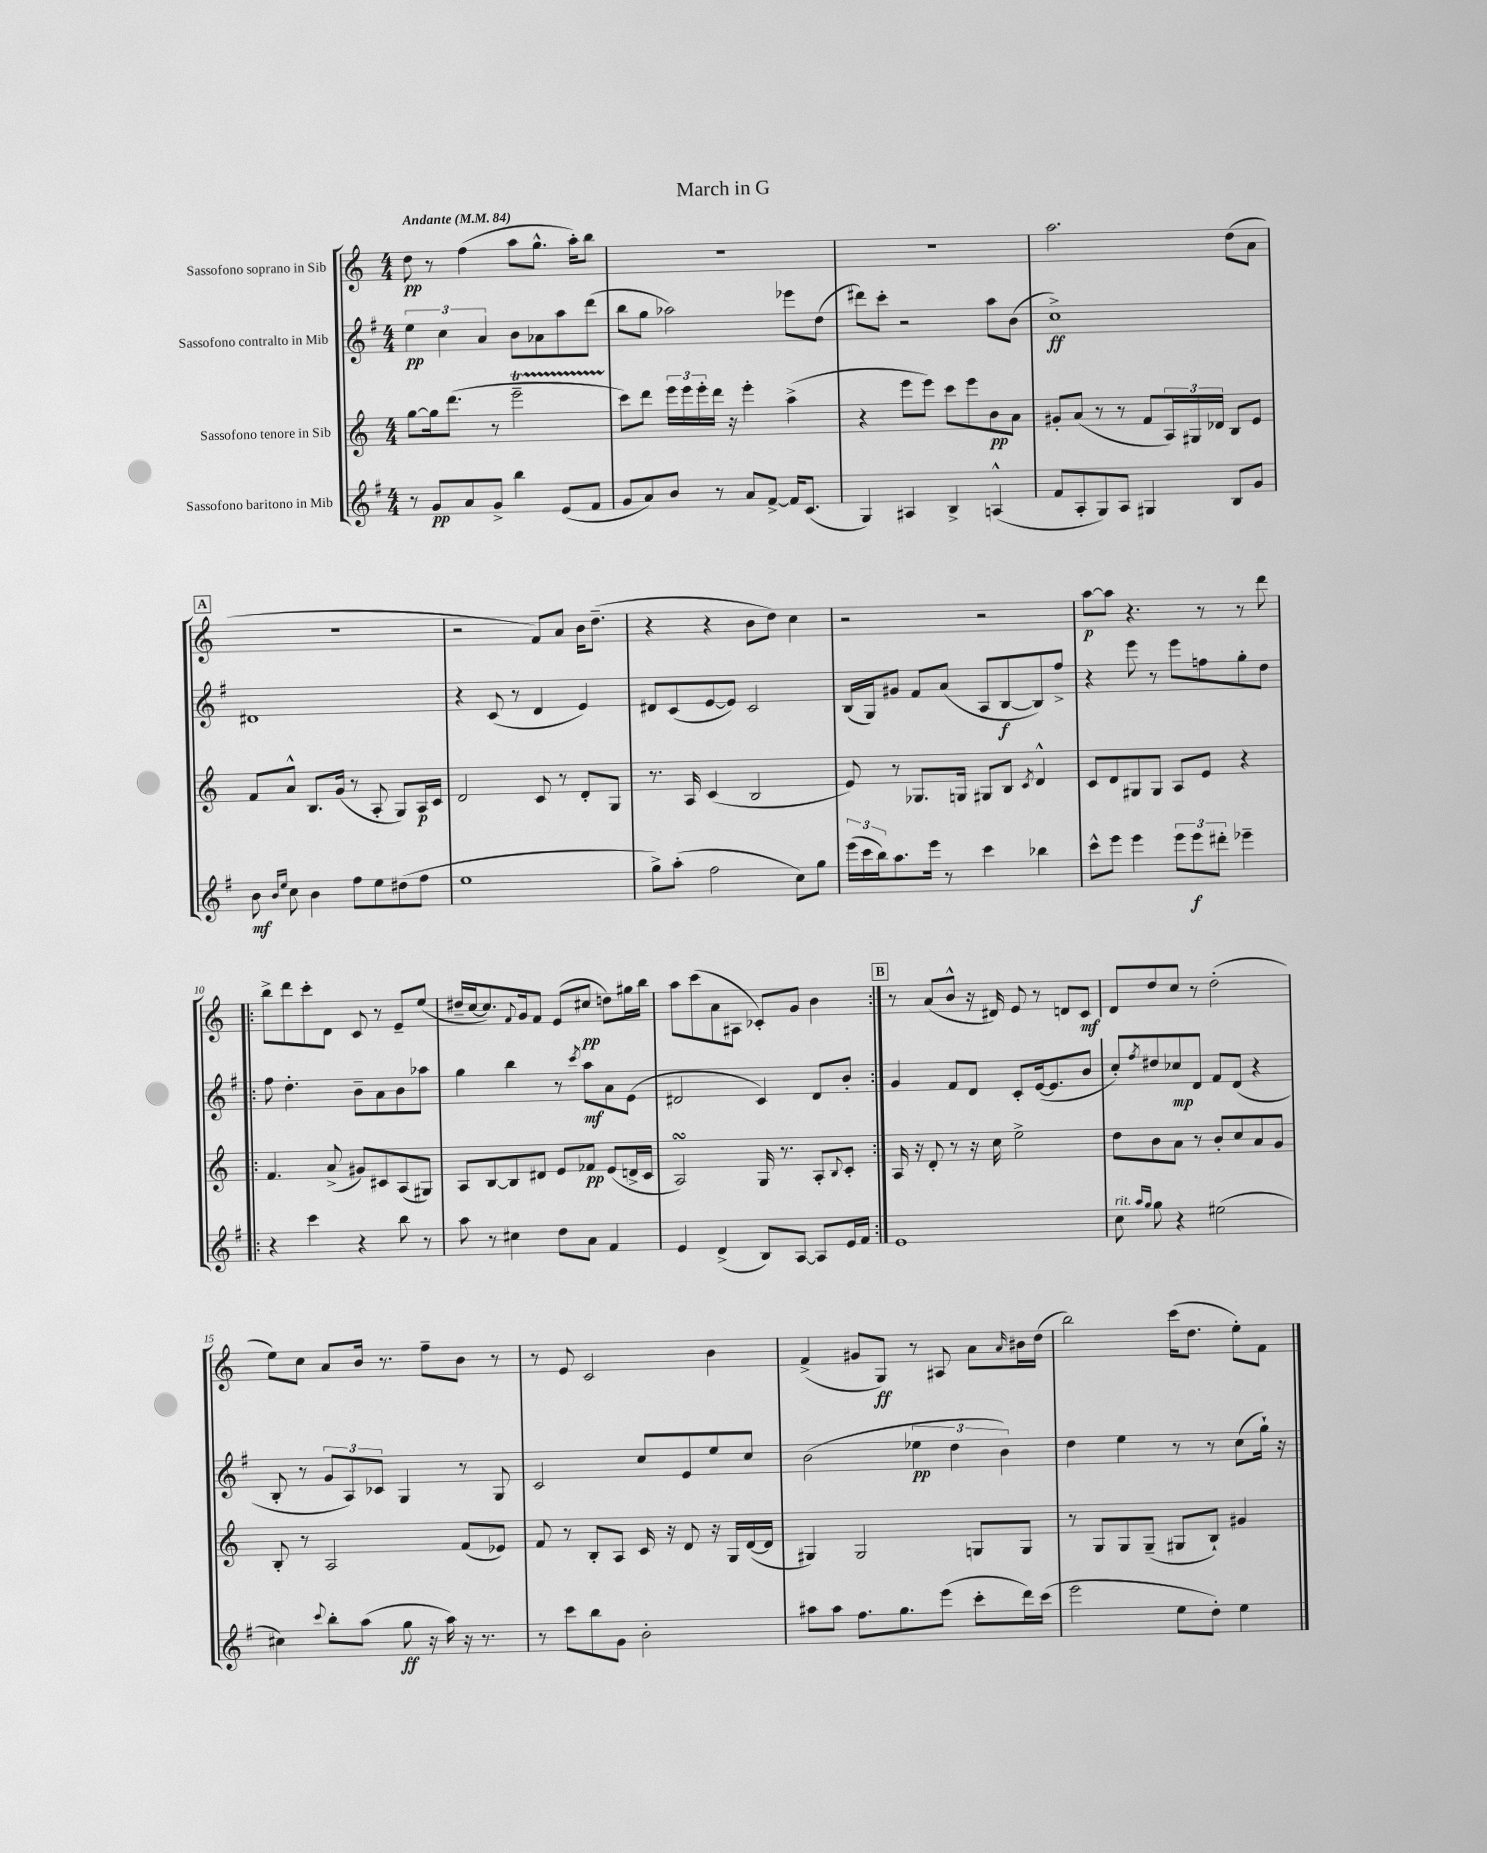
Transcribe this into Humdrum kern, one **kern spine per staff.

**kern	**dynam	**kern	**dynam	**kern	**dynam	**kern	**dynam
*part4	*part4	*part3	*part3	*part2	*part2	*part1	*part1
*staff4	*staff4	*staff3	*staff3	*staff2	*staff2	*staff1	*staff1
*I"Sassofono baritono in Mib	*	*I"Sassofono tenore in Sib	*	*I"Sassofono contralto in Mib	*	*I"Sassofono soprano in Sib	*
*clefG2	*	*clefG2	*	*clefG2	*	*clefG2	*
*k[f#]	*	*k[]	*	*k[f#]	*	*k[]	*
*M4/4	*	*M4/4	*	*M4/4	*	*M4/4	*
*MM84	*	*MM84	*	*MM84	*	*MM84	*
=1	=1	=1	=1	=1	=1	=1	=1
!	!	!	!	!	!	!LO:TX:a:B:t=Andante	!
8r	.	[8gg\L	.	6ee\	pp	8dd\	pp
8g/L	pp	16gg\k]	.	.	.	8r	.
.	.	.	.	6cc\	.	.	.
.	.	(8.ddd\J	.	.	.	.	.
8a/	.	.	.	.	.	(4ff\	.
.	.	.	.	6a/	.	.	.
8g^/J	.	8r	.	.	.	.	.
4bb\	.	2eeet~\	.	8b\L	.	8aa\L	.
.	.	.	.	8a-X\	.	8.gg^^\J	.
(8e/L	.	.	.	8aa\	.	.	.
.	.	.	.	.	.	16aa'\KL)	.
8f#/J	.	.	.	(8ddd\J	.	8bb\J	.
=2	=2	=2	=2	=2	=2	=2	=2
8g/L	.	8ccc\L)	.	8bb\L	.	1r	.
8a/)	.	8ddd\J	.	8gg\J	.	.	.
8b/J	.	24eee\LL	.	2aa-X\)	.	.	.
.	.	24eee\	.	.	.	.	.
.	.	24eee'\	.	.	.	.	.
8r	.	16ddd\JJ	.	.	.	.	.
.	.	16r	.	.	.	.	.
8a/L	.	4eee'\	.	.	.	.	.
[8f#^/J	.	.	.	.	.	.	.
16f#/KL]	.	(4aa^\	.	8eee-X\L	.	.	.
(8.c/J	.	.	.	.	.	.	.
.	.	.	.	(8dd\J	.	.	.
=3	=3	=3	=3	=3	=3	=3	=3
4G/)	.	4r	.	8ddd#X\L)	.	1r	.
.	.	.	.	8ccc'\J	.	.	.
4A#X/	.	8eee\L	.	2r	.	.	.
.	.	8eee\J)	.	.	.	.	.
4B^/	.	8ccc\L	.	.	.	.	.
.	.	8eee\	.	.	.	.	.
(4An^^/	.	8b\	pp	8aa\L	.	.	.
.	.	8a\J	.	(8b\J	.	.	.
=4	=4	=4	=4	=4	=4	=4	=4
8f#/L	.	8g#X'/L	.	1cc^)	ff	2.aa\	.
8A'/	.	(8a/J	.	.	.	.	.
8G/)	.	8r	.	.	.	.	.
8A/J	.	8r	.	.	.	.	.
4G#X/	.	8f/L	.	.	.	.	.
.	.	24A/L)	.	.	.	.	.
.	.	24G#X/	.	.	.	.	.
.	.	24d-X/JJ	.	.	.	.	.
8B/L	.	8B/L	.	.	.	(8dd\L	.
8g/J	.	8e/J	.	.	.	8a\J	.
!!LO:LB:g=z
!!LO:REH:place=s1:t=A
=5	=5	=5	=5	=5	=5	=5	=5
8b\	mf	8f/L	.	1d#X	.	1r	.
16qqb/LL	.	.	.	.	.	.	.
16qqee/JJ	.	.	.	.	.	.	.
8cc\	.	8a^^/J	.	.	.	.	.
4b\	.	8.B/L	.	.	.	.	.
.	.	(16g/Jk	.	.	.	.	.
8ff#\L	.	8r	.	.	.	.	.
8ee\	.	8A'/	.	.	.	.	.
(8dd#X\	.	8G/L)	.	.	.	.	.
8ff#\J	.	16A/L	p	.	.	.	.
.	.	16c/JJ	.	.	.	.	.
=6	=6	=6	=6	=6	=6	=6	=6
1ee	.	2d/	.	4r	.	2r	.
.	.	.	.	(8c/	.	.	.
.	.	.	.	8r	.	.	.
.	.	8c/	.	4d/	.	8f/L)	.
.	.	8r	.	.	.	8a/J	.
.	.	8d'/L	.	4e/)	.	16b\KL	.
.	.	.	.	.	.	(8.dd~\J	.
.	.	8G/J	.	.	.	.	.
=7	=7	=7	=7	=7	=7	=7	=7
8gg^\L)	.	8.r	.	8d#X/L	.	4r	.
(8aa'\J	.	.	.	(8c/	.	.	.
.	.	16A/	.	.	.	.	.
2ff#\	.	(4c/	.	[8e/	.	4r	.
.	.	.	.	8e/J])	.	.	.
.	.	2B/	.	2c/	.	8b\L	.
.	.	.	.	.	.	8dd\J)	.
8cc\L)	.	.	.	.	.	4cc\	.
8gg\J	.	.	.	.	.	.	.
=8	=8	=8	=8	=8	=8	=8	=8
(24eee\LL	.	8e/)	.	(16B/LL	.	2r	.
24ccc\	.	.	.	.	.	.	.
.	.	.	.	16G/J)	.	.	.
24bb\J)	.	.	.	.	.	.	.
8.aa\	.	8r	.	8g#X/J	.	.	.
.	.	8.G-X/L	.	8f#/L	.	.	.
16eee\Jk	.	.	.	.	.	.	.
8r	.	.	.	(8a/J	.	.	.
.	.	16Gn/Jk	.	.	.	.	.
4ccc\	.	8G#X/L	.	8A/L	.	2r	.
.	.	8B/J	.	[8B/	f	.	.
.	.	8qc/	.	.	.	.	.
4bb-X\	.	4d^^/	.	8B/])	.	.	.
.	.	.	.	8ff#^/J	.	.	.
=9	=9	=9	=9	=9	=9	=9	=9
8ccc^^\L	.	8c/L	.	4r	.	[8aa\L	p
8eee\J	.	8d/	.	.	.	8aa\J]	.
4eee\	.	8G#X/	.	8eee\	.	4.r	.
.	.	8G#/J	.	8r	.	.	.
12eee\L	.	8A/L	.	8eee\L	.	.	.
12eee\	f	.	.	.	.	.	.
.	.	8e/J	.	8ffn\	.	8r	.
12ddd#X'\J	.	.	.	.	.	.	.
4eee-X~\	.	4r	.	8gg'\	.	8r	.
.	.	.	.	8dd\J	.	8ddd\	.
!!LO:LB:g=z
=10!|:	=10!|:	=10!|:	=10!|:	=10!|:	=10!|:	=10!|:	=10!|:
4r	.	4.f/	.	8ff#\	.	8bb^\L	.
.	.	.	.	4.dd'\	.	8ddd\	.
4ccc\	.	.	.	.	.	8ccc'\	.
.	.	(8a^/	.	.	.	8d\J	.
4r	.	8g#X/L)	.	8b~\L	.	8c/	.
.	.	8c#X/	.	8a\	.	8r	.
8bb\	.	(8A/	.	8b\	.	8e~/L	.
8r	.	8G#X/J)	.	8aa-X\J	.	(8ee/J	.
=11	=11	=11	=11	=11	=11	=11	=11
8aa\	.	8A/L	.	4gg\	.	16dd#X~/LL	.
.	.	.	.	.	.	[16cc/J	.
8r	.	[8B/	.	.	.	8.cc/])	.
4cc#X\	.	8B/]	.	4bb\	.	.	.
.	.	.	.	.	.	8qqf/	.
.	.	.	.	.	.	16g/k	.
.	.	8d#X/J	.	.	.	8f/J	.
8dd\L	.	8e/L	.	8r	.	(8e/L	.
.	.	.	.	8qccc/	.	.	.
8a\J	.	8f-X/J	pp	8aa\L	mf	8cc#X/J	pp
4f#/	.	(8e/L	.	8a\	.	8ddn\L)	.
.	.	16dn^/L	.	(8e\J	.	16gg#X\L	.
.	.	16c/JJ	.	.	.	16bb\JJ	.
=12	=12	=12	=12	=12	=12	=12	=12
4e/	.	2AsSSS/)	.	2d#X/	.	8aa\L	.
.	.	.	.	.	.	(8ccc\	.
(4d^/	.	.	.	.	.	8a\	.
.	.	.	.	.	.	8A#X\J	.
8B/L)	.	16G/	.	4c/)	.	8c-X'/L)	.
.	.	8.r	.	.	.	.	.
[8A/J	.	.	.	.	.	8g/J	.
8A/L]	.	8A'/L	.	8d#/L	.	4b\	.
.	.	8qqB/	.	.	.	.	.
16e/L	.	8c'/J	.	8b'/J	.	.	.
16f#/JJ	.	.	.	.	.	.	.
!!LO:REH:place=s1:t=B
=13:|!	=13:|!	=13:|!	=13:|!	=13:|!	=13:|!	=13:|!	=13:|!
1e	.	16A/	.	4g/	.	8r	.
.	.	16r	.	.	.	.	.
.	.	8d'/	.	.	.	(8a/L	.
.	.	8r	.	8f#/L	.	8b^^/J	.
.	.	16r	.	8d/J	.	16r	.
.	.	16cc\	.	.	.	16d#X/)	.
.	.	2ee^\	.	8c'/L	.	8e/	.
.	.	.	.	([16e/k	.	8r	.
.	.	.	.	8.e/]	.	.	.
.	.	.	.	.	.	8dn/L	.
.	.	.	.	8b/J	.	8c/J	mf
=14	=14	=14	=14	=14	=14	=14	=14
!LO:TX:a:i:t=rit.	!	!	!	!	!	!	!
8cc\	.	8dd\L	.	8cc'/L)	.	8d/L	.
16qqaa/LL	.	.	.	.	.	.	.
16qqgg/JJ	.	.	.	8qff#/	.	.	.
8gg\	.	8b\	.	8dd#X/	.	8dd/	.
4r	.	8a\J	.	8cc-X/	mp	8cc/J	.
.	.	8r	.	8d/J	.	8r	.
(2ee#X\	.	8b'/L	.	8f#/L	.	(2dd'\	.
.	.	8cc/	.	(8d/J	.	.	.
.	.	8a/	.	4r	.	.	.
.	.	8g/J	.	.	.	.	.
!!LO:LB:g=z
=15	=15	=15	=15	=15	=15	=15	=15
4cc#X\)	.	8B'/	.	8B'/	.	8ee\L)	.
.	.	8r	.	8r	.	8cc\J	.
8qqccc/	.	.	.	.	.	.	.
8bb'\L	.	2A/	.	12g/L	.	8a/L	.
.	.	.	.	12A/)	.	.	.
(8aa\J	.	.	.	.	.	16b/Jk	.
.	.	.	.	12c-X/J	.	.	.
.	.	.	.	.	.	8.r	.
8gg\	ff	.	.	4G/	.	.	.
16r	.	.	.	.	.	8ff~\L	.
16aa\)	.	.	.	.	.	.	.
16r	.	(8f/L	.	8r	.	8b\J	.
8.r	.	.	.	.	.	.	.
.	.	8e-X/J)	.	8G/	.	8r	.
=16	=16	=16	=16	=16	=16	=16	=16
8r	.	8f/	.	2c/	.	8r	.
8ccc\L	.	8r	.	.	.	8e/	.
8bb\	.	8B'/L	.	.	.	2c/	.
8g\J	.	8A/J	.	.	.	.	.
2b'\	.	16c/	.	8cc/L	.	.	.
.	.	16r	.	.	.	.	.
.	.	8d/	.	8e/	.	.	.
.	.	16r	.	8ee/	.	4b\	.
.	.	16G/LL	.	.	.	.	.
.	.	([16d/	.	8cc/J	.	.	.
.	.	16d/JJ]	.	.	.	.	.
=17	=17	=17	=17	=17	=17	=17	=17
8aa#X\L	.	4G#X/)	.	(2b\	.	(4f^/	.
8aa#\J	.	.	.	.	.	.	.
8.ff#\L	.	2G#/	.	.	.	8g#X/L	.
.	.	.	.	.	.	8G/J)	ff
8.gg\	.	.	.	.	.	.	.
.	.	.	.	6ee-X\	pp	8r	.
(8eee\J	.	.	.	.	.	8A#X/	.
.	.	.	.	6dd\	.	.	.
8ccc'\L	.	8Gn/L	.	.	.	8a\L	.
.	.	.	.	6b\)	.	.	.
.	.	.	.	.	.	16qqa/	.
16ddd\L)	.	8G/J	.	.	.	16b#X\L	.
(16ccc\JJ	.	.	.	.	.	(16dd\JJ	.
=18	=18	=18	=18	=18	=18	=18	=18
2eee\	.	8r	.	4dd\	.	2bb\)	.
.	.	8G/L	.	.	.	.	.
.	.	8G/	.	4ee\	.	.	.
.	.	(8G~/J	.	.	.	.	.
8ee\L	.	8G#X/L	.	8r	.	(16ccc\KL	.
.	.	.	.	.	.	8.dd\J	.
8dd'\J)	.	8B`/J)	.	8r	.	.	.
4ee\	.	4g#X/	.	(8cc\L	.	8ee'\L)	.
.	.	.	.	16gg`\Jk)	.	8f\J	.
.	.	.	.	16r	.	.	.
==	==	==	==	==	==	==	==
*-	*-	*-	*-	*-	*-	*-	*-
